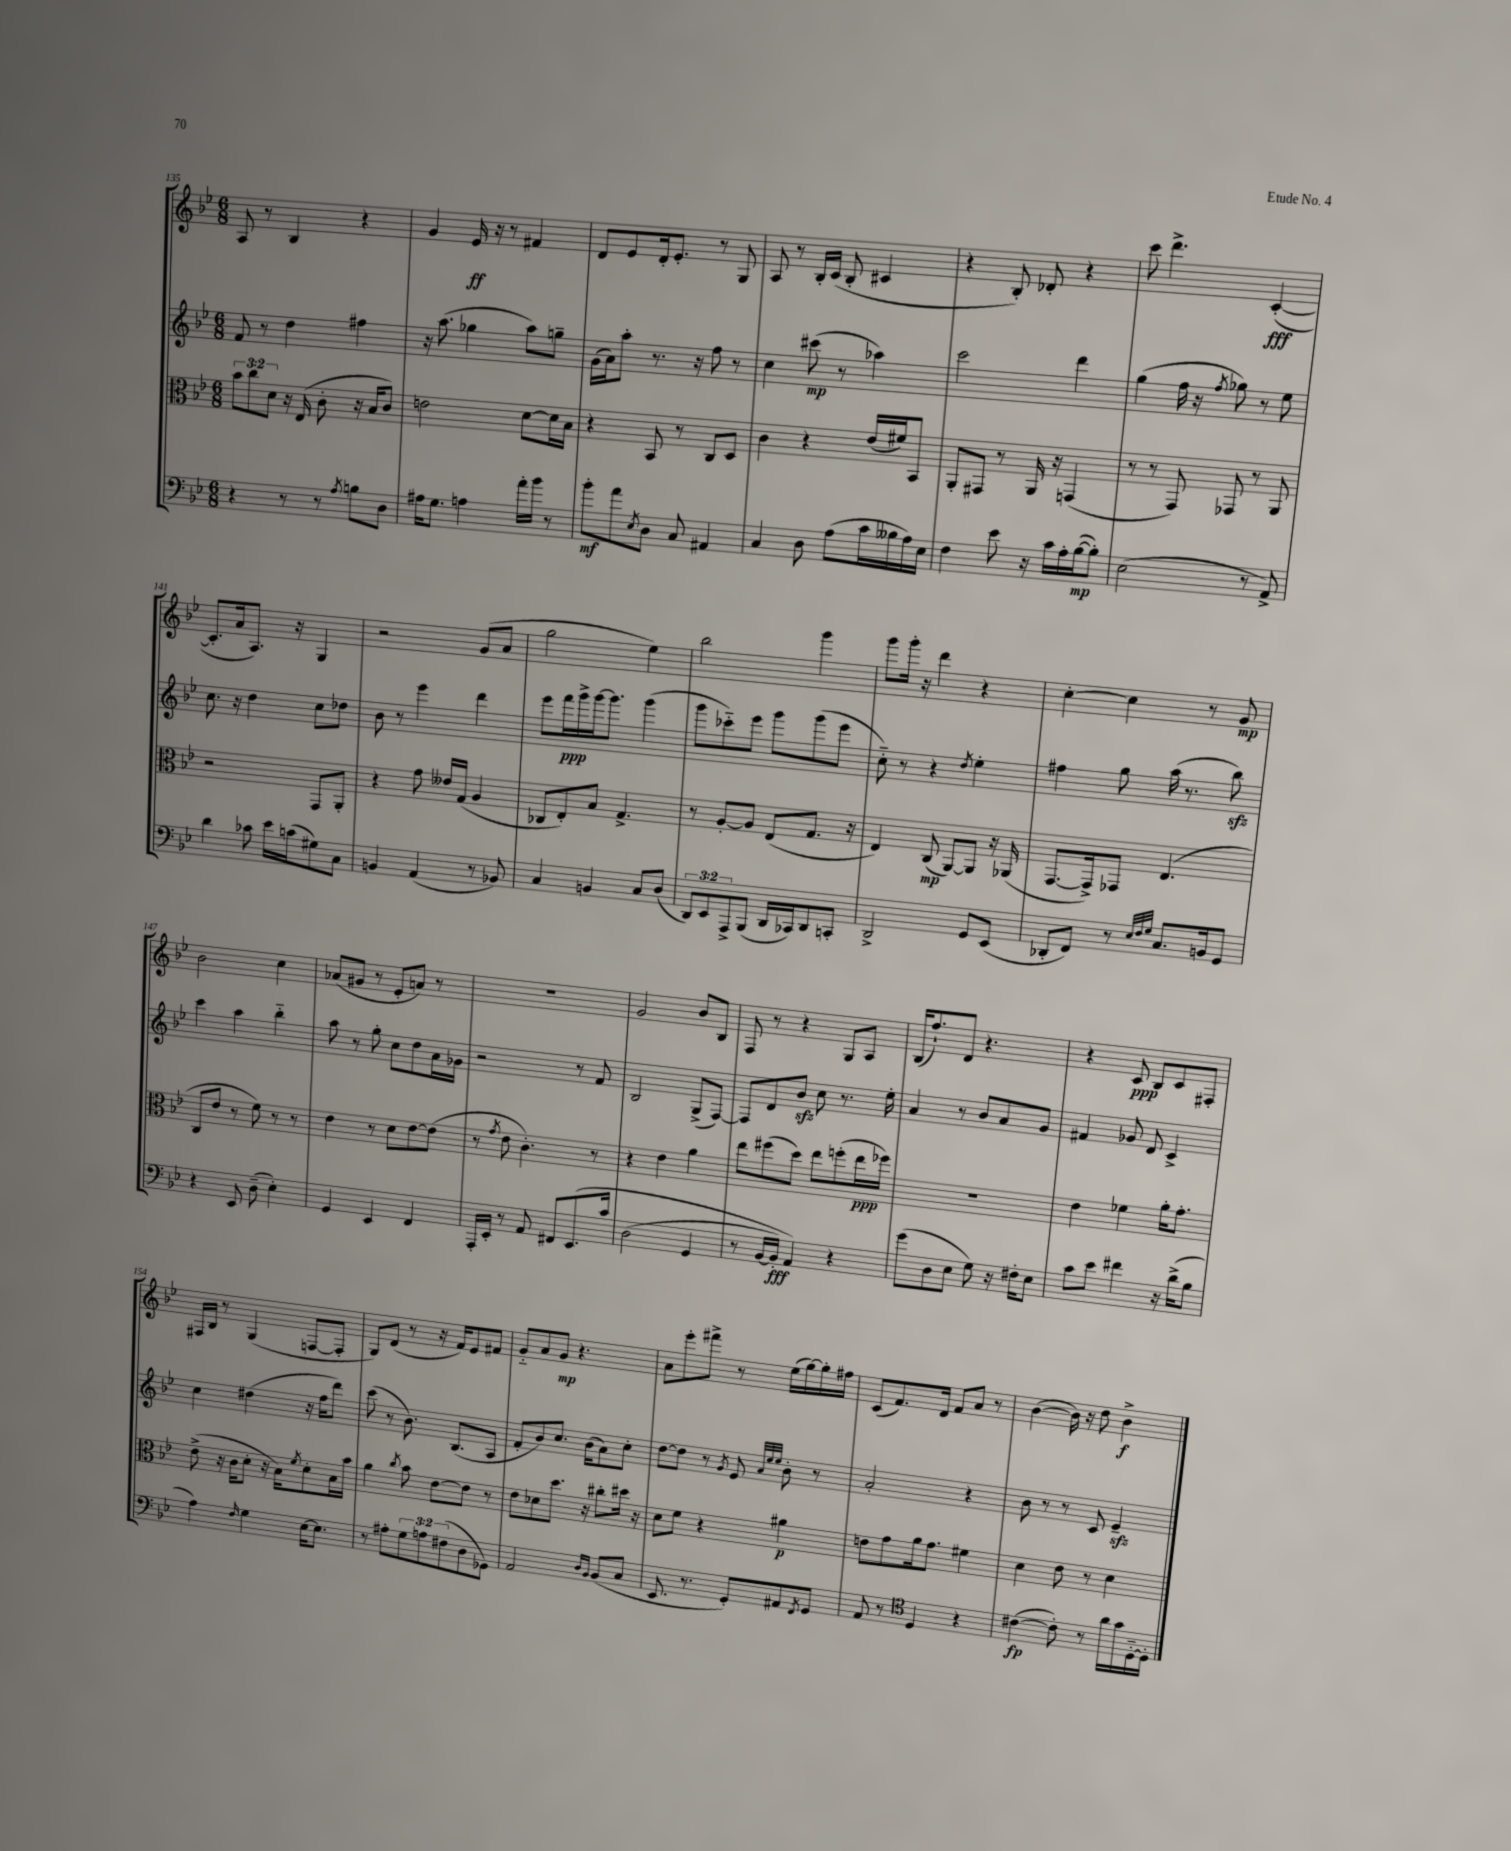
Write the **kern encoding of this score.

**kern	**kern	**kern	**kern
*staff4	*staff3	*staff2	*staff1
*clefF4	*clefC3	*clefG2	*clefG2
*k[b-e-]	*k[b-e-]	*k[b-e-]	*k[b-e-]
*M6/8	*M6/8	*M6/8	*M6/8
4r	12b-	8f	8A
.	12cc	.	.
.	.	8r	8r
.	12d	.	.
8r	16r	4dd	4B-
.	(16E-	.	.
8r	8c'	.	.
8qA	.	.	.
8B	16r	4ff#	4r
.	16B-	.	.
8D	8c)	.	.
=	=	=	=
16A#	2e	16r	4g
8.G	.	(8.aa	.
4A	.	4gg-	16e-
.	.	.	16r
.	.	.	8r
16a'	[8d	8aa)	4f#
16b-	.	.	.
8r	16d]	8gg~	.
.	16B-	.	.
=	=	=	=
8b-'	4r	(16g	8d
.	.	16a)	.
8a	.	8aa'	8e-
8qE-	.	.	.
8D	8BB-	8.r	16d'
.	.	.	8.e-'
8C	8r	.	.
.	.	16r	.
4AA#	8C	8ff	8r
.	8D	8r	8G
=	=	=	=
4C	4c	4cc	8A
.	.	.	8r
8D	4r	(8ccc#	16B-'
.	.	.	(16c
(8A	.	8r	8B-'
16c	(16e-	4aa-)	4c#
16B--	16f#)	.	.
16A)	8BB-	.	.
16E-	.	.	.
=	=	=	=
4F	8AA'	2ccc	4r
.	8GG#	.	.
8e-	8r	.	8B-')
16r	16AA	.	8d-'
16c	16r	.	.
16A'	(4GG	4ddd	4r
([16B-	.	.	.
8B-'])	.	.	.
=	=	=	=
(2E-	8r	(4gg	8ccc
.	8r	.	4.ddd^
.	8GG)	16ff	.
.	.	16r	.
.	.	8qff	.
.	8GG-	8gg-)	.
8r	8r	8r	([4c'
8AA^)	8AA	8ee-	.
=	=	=	=
4d	2r	8.cc	8.c']
.	.	16r	16a
8c-	.	4dd	8.A)
16e-	.	.	.
(16c	.	.	16r
8G#)	8GG	8cc	4G
8C	8AA'	8dd-	.
=	=	=	=
4BB	4r	8b-	2r
.	.	8r	.
(4AA	8g	4eee-	.
.	16e--	.	.
.	(16G	.	.
8r	4A	4ddd	(8g
8BB-)	.	.	8a
=	=	=	=
4C	8C-	8eee-	2gg
.	8E-')	16fff	.
.	.	16ggg^	.
4BB	8B-	[16ggg	.
.	.	8.ggg]	.
.	4.G^	.	.
8C	.	(4ggg	4ee-)
(8D	.	.	.
=	=	=	=
12DD)	8r	8ggg	2bb-
12EE-	.	.	.
.	[8A'	8ccc-'~)	.
12AAA^	.	.	.
(8BBB-	8A]	8eee-	.
16DD	(8E-	8ggg	.
16CC-)	.	.	.
8DD	8.G	(8ggg	4ggg
8CC'	.	8eee-	.
.	16r	.	.
=	=	=	=
2DD^	4E-)	8cc'~)	8ggg
.	.	8r	16ggg'
.	.	.	16r
.	(8C	4r	4ddd
.	[8AA)	.	.
.	.	8qdd	.
8GG	8AA]	4ee-'	4r
(8EE-	16r	.	.
.	(16AA-	.	.
=	=	=	=
8DD-'	[8.GG	4ff#	[4cc'
8FF)	.	.	.
.	16GG^])	.	.
8r	8GG-	8gg	4cc]
32qqE-	.	.	.
32qqF	.	.	.
32qqG	.	.	.
8.C	(4.E-	(16aa	.
.	.	8.r	.
.	.	.	8r
16BB	.	.	.
8GG	.	8bb-)	8g
=	=	=	=
4r	8C	4ccc	2b-
.	8e-	.	.
8EE-	8r	4aa	.
(8D~	8f)	.	.
4E-')	8r	4bb-'~	4cc
.	8r	.	.
=	=	=	=
4GG	4e-	8aa	(8a-
.	.	8r	8g#
4EE-	8r	8gg'	8r
.	8d	8cc	8e-'
4FF	[8e-	8dd	8a)
.	(8e-]	16a	8r
.	.	16g-	.
=	=	=	=
16AAA'	8r	2r	2.r
16EE-'	.	.	.
.	8qg	.	.
8r	8e-	.	.
8AA	4.c')	.	.
8FF#	.	.	.
&(8.EE-	.	8r	.
.	8r	8f	.
16c	.	.	.
=	=	=	=
(2D	4r	2B-	2g
.	4e-	.	.
4GG	4a	(8G^	8b-
.	.	[8F)	8B-
=	=	=	=
8r	8ee-	8F]	8F
[16BB-	(8ff#	8d	8r
16BB-'])	.	.	.
4AA&)	8dd)	8b-	4r
.	8ee-	8cc	.
4r	(8ff'	8.r	8G
.	16ee-	.	8A
.	16ff-)	16ee-'	.
=	=	=	=
(8g	2.r	4a	(16B-
.	.	.	8.ff`)
8D	.	.	.
8E-	.	8r	8d
8G)	.	8b-	4.r
16r	.	8a	.
16F#'	.	.	.
8E-	.	8g	.
=	=	=	=
8c	4e-	4f#	4r
8e-	.	.	.
4f#	4f-	8g-	8c
.	.	8d	8B-
16r	16a'	4c^	8c
(16d^	8.g'	.	.
8B-	.	.	8F#'
=	=	=	=
4A)	(8e-^	4cc	16F#
.	.	.	16B-
.	16r	.	8r
.	16c	.	.
16qqF	.	.	.
4G	8d'	(4dd#	(4G
.	16r	.	.
.	16B-)	.	.
.	8qf	.	.
[16E-	8d'	16r	[8F
8.E-]	.	16ff	.
.	16B-	8ddd)	8F']
.	16b-	.	.
=	=	=	=
8r	4a	(8ccc	8G)
8A#'	.	8r	(8d
.	8qcc	.	.
12G	8b-	8.b-)	8r
12A	.	.	.
.	[8e-	.	16r
(12F#	.	.	.
.	.	(8.B-	16f)
8D	8e-]	.	8e-
8GG-)	8r	8A	8f#
=	=	=	=
2AA	8e-	8f'	8g'~
.	8d-	8b-)	8a
.	8.dd	8.cc	8g
.	.	.	4.r
.	16r	(16b-	.
16qqD	.	.	.
16qqBB-	.	.	.
(8BB-	8cc#'	8a)	.
8C	16dd#	8cc'	.
.	16r	.	.
=	=	=	=
8.EE-	8d	[8dd	8a
.	8f	8dd]	8eee-'
8.r	.	.	.
.	4r	8r	8fff#^
.	.	8qg	.
8GG')	.	8e-	8r
.	.	32qqa	.
.	.	32qqee-	.
.	.	32qqee-	.
8AA#	4a#	8b-'	(16ee-
.	.	.	[16gg)
8qFF	.	.	.
8GG	.	8r	16gg']
.	.	.	16ff#
=	=	=	=
8AA	8e	2a'	(8c
8r	8g	.	8.f)
*clefC4	*	*	*
4D	16a	.	.
.	8.g	.	16d
.	.	.	8f
4r	4f#	4r	8a
.	.	.	8r
=	=	=	=
([4c#	4d	8b-	([4b-
.	.	8r	.
8c#'])	8e-	8r	16b-])
.	.	.	16r
8r	8r	8c	8dd
16a	4d	4e-~	4b-^
16g	.	.	.
[16D'~	.	.	.
16D']	.	.	.
==	==	==	==
*-	*-	*-	*-
